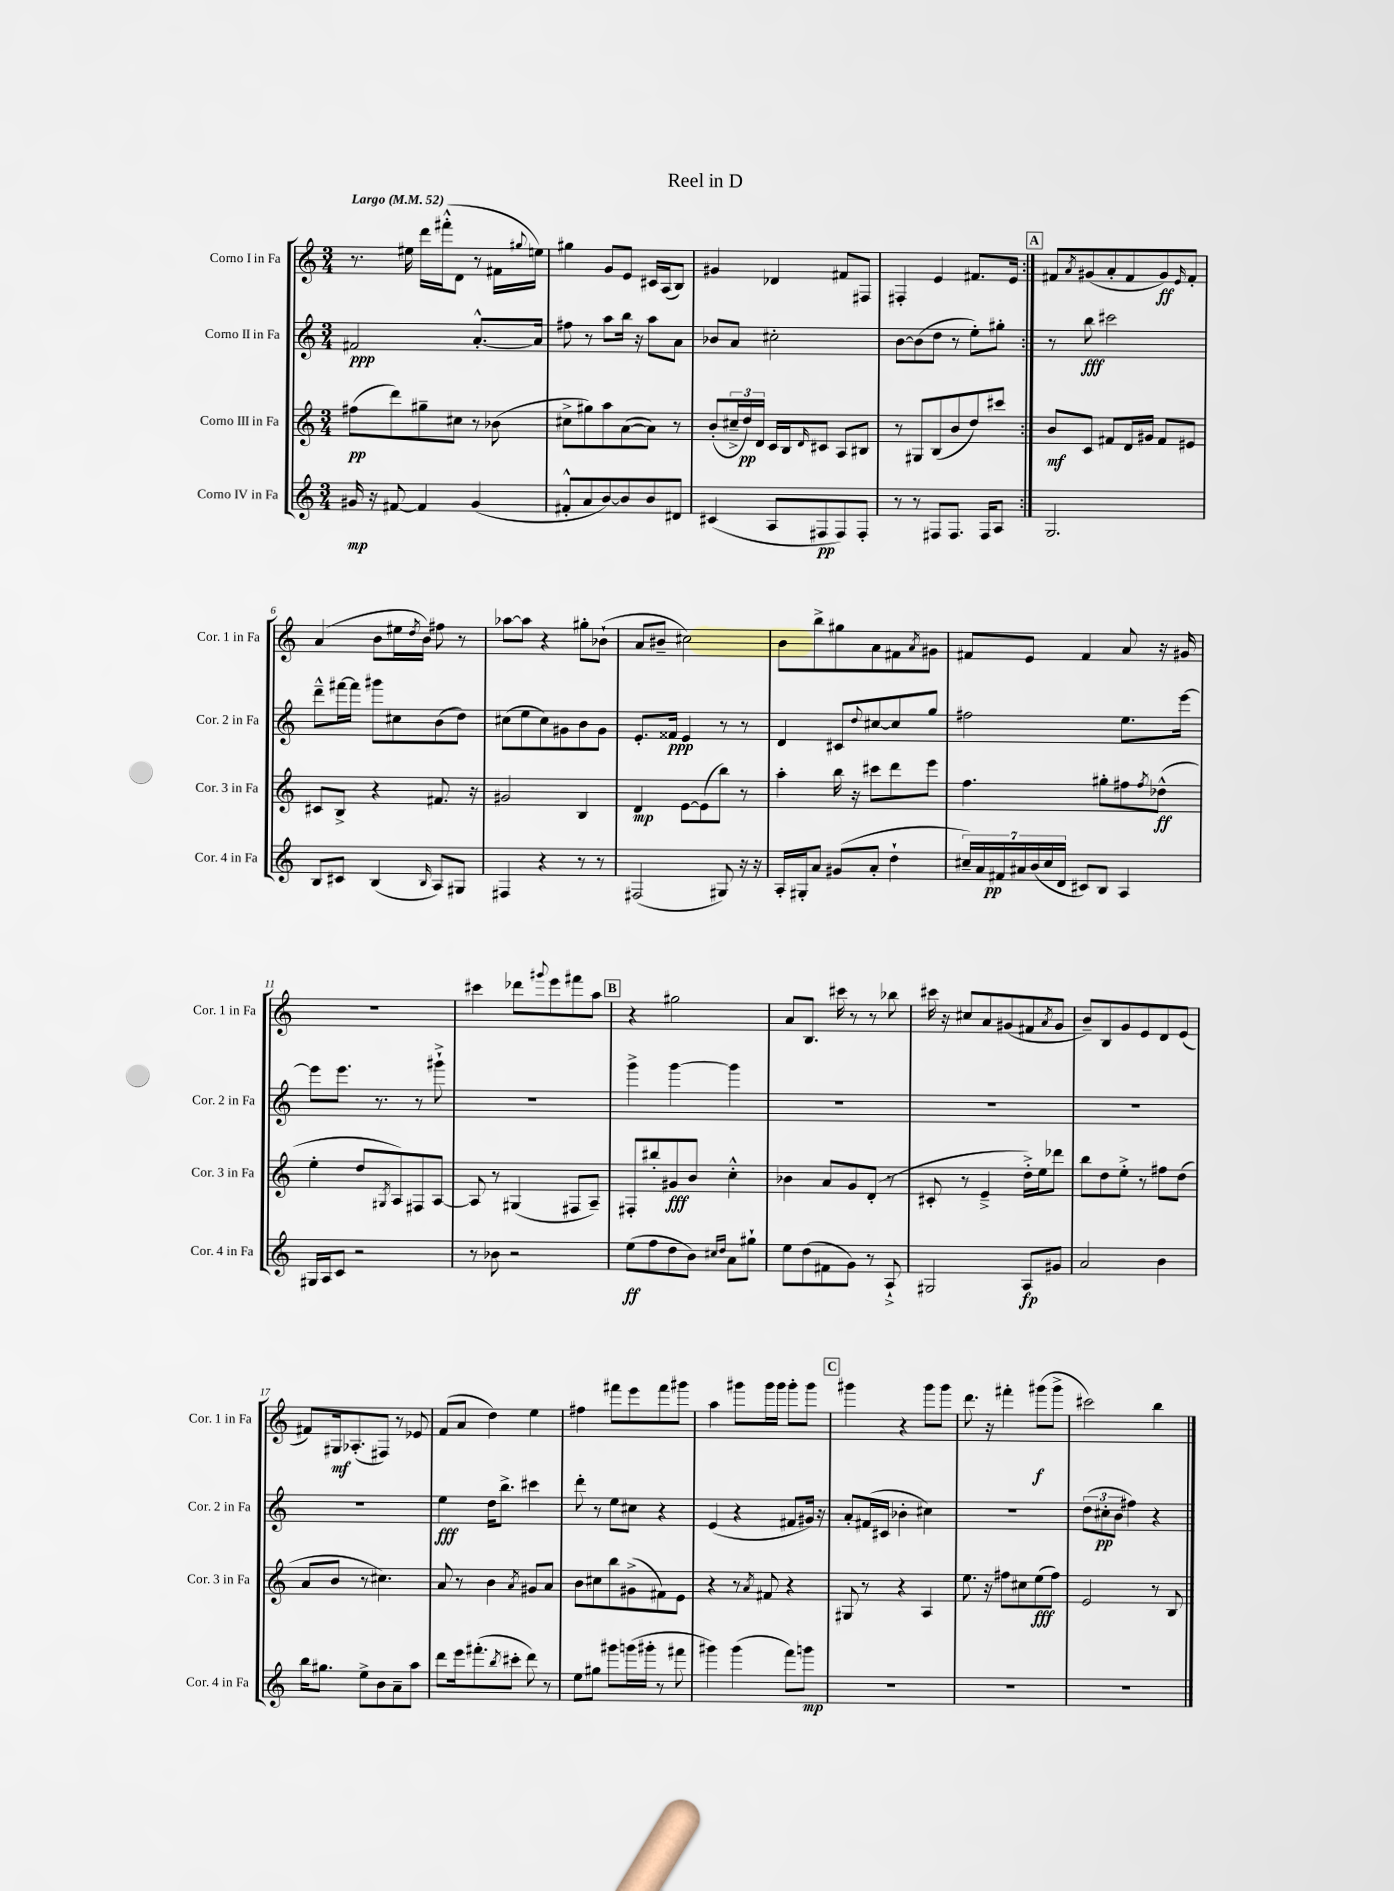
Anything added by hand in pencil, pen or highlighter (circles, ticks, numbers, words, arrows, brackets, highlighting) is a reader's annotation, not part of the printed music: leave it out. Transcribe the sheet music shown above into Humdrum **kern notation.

**kern	**kern	**kern	**kern
*staff4	*staff3	*staff2	*staff1
*clefG2	*clefG2	*clefG2	*clefG2
*k[]	*k[]	*k[]	*k[]
*M3/4	*M3/4	*M3/4	*M3/4
*MM52	*MM52	*MM52	*MM52
16g#	(8ff#	2f#	8.r
16r	.	.	.
[8f#	8ddd)	.	.
.	.	.	16ee#
4f#]	8gg#~	.	16ddd
.	.	.	(16fff#'^^
.	8cc#	.	8d
(4g#	8r	[8.a'^^	8r
.	(8b-	.	16f#
.	.	.	8qqgg#
.	.	16a]	16ee)
=	=	=	=
8f#'^^	8cc#^	8ff#	4gg#
8a	8gg#)	8r	.
[8b)	8aa	8aa	8g
8b]	([8a	16bb	8e
.	.	16r	.
8b	8a])	8aa	16c#
.	.	.	(16A
8d#	8r	8a	8B)
=	=	=	=
(4c#	(8b'	8b-	4g#
.	24cc#~^	8a	.
.	24dd)	.	.
.	24d	.	.
8A	16c	2cc#'	4d-
.	16B	.	.
.	16qqd	.	.
8F#	8c#	.	.
8F#)	8A	.	8f#
8F#'	8B#	.	8F#
=	=	=	=
8r	8r	[8b	4F#'
8r	8G#	(8b]	.
8F#	(8B	8dd	4e
8.F#	8b	8r	.
.	8dd)	8ee')	8.f#
16F#	.	.	.
8A	8ccc#	8gg#'	.
.	.	.	16e
=:|!	=:|!	=:|!	=:|!
2.G	8b	8r	8f#
.	.	.	8qa
.	8c	8bb	(8g#
.	8f#	2ccc#	8a'
.	16d	.	8f#
.	16g#	.	.
.	8f#	.	8g#)
.	.	.	16qqe
.	8e#	.	8f#'
=	=	=	=
8B	8c#	8ddd~^^	(4a
8c#	8B^	[16fff#	.
.	.	16fff#]	.
(4B	4r	8ggg#	8b
.	.	8cc#	16ee#
.	.	.	8qdd
.	.	.	16b)
16qqB	.	.	.
8A)	8.f#	(8b	8ff#
8G#	.	8dd)	8r
.	16r	.	.
=	=	=	=
4F#	2g#	(8cc#	[8aa-
.	.	8ee	8aa-]
4r	.	8cc#)	4r
.	.	8g#	.
8r	4B	8b	8gg#'
8r	.	8g#	(8b-`
=	=	=	=
(2F#	4d	8.e'	8a
.	.	.	8b#~
.	.	16f##	.
.	[8e	4e	2cc#)
.	(8e]	.	.
8G#)	8bb)	8r	.
16r	8r	8r	.
16r	.	.	.
=	=	=	=
16A'	4aa'	4d	8b
16G#'	.	.	.
8a	.	.	8bb^
(8g#	16bb	8c#	8gg#
.	16r	.	.
.	.	8qqdd	.
8a'	8ccc#	[8cc#	8a
4dd`	8ddd	8cc#]	8f#
.	.	.	8qa
.	8eee	8gg	8g#
=	=	=	=
28cc#~)	4.ff	2ff#	8f#
28a	.	.	.
28f#	.	.	.
28a#	.	.	.
.	.	.	8e
(28b	.	.	.
28cc#	.	.	.
28d	.	.	.
8c#)	.	.	4f#
8B	8gg#'	.	.
4A	8ff#	8.ee	8a
.	8qff#	.	.
.	(8dd-^^	.	16r
.	.	[16eee	16g#
=	=	=	=
16G#	4ee'	8eee]	2.r
16A	.	.	.
8c	.	8.eee	.
2r	8dd	.	.
.	.	8.r	.
.	8qG#	.	.
.	8A)	.	.
.	8F#	8r	.
.	[8A	8ggg#`^	.
=	=	=	=
8r	8A]	2.r	4ccc#
8b-	8r	.	.
2r	(4G#	.	8ddd-
.	.	.	8qqggg#
.	.	.	8eee
.	8F#	.	8fff#
.	8A~)	.	8aa
=	=	=	=
(8ee	8F#'	4ggg^	4r
8ff	8bb#'	.	.
8dd	8g#	[4ggg	2gg#
8b)	8b	.	.
16qqcc#	.	.	.
16qqdd	.	.	.
8a	4cc'^^	4ggg]	.
8gg#`	.	.	.
=	=	=	=
8ee	4b-	2.r	8a
(8dd	.	.	8.B
8f#	8a	.	.
.	.	.	16ccc#
8g)	8g	.	8r
8r	(8d'	.	8r
8A`^	8r	.	8bb-
=	=	=	=
2G#	8c#'	2.r	16ccc#
.	.	.	16r
.	8r	.	8cc#
.	4e~^	.	8a
.	.	.	(8g#
8A	16dd'^)	.	8f#
.	16ee	.	.
.	.	.	8qa
8g#	8ddd-	.	8g#
=	=	=	=
2a	8bb	2.r	8b~)
.	8dd	.	8B
.	8ee'^	.	8g
.	8r	.	8e
4b	8ff#	.	8d
.	(8dd	.	(8e
=	=	=	=
16bb	8a	2.r	8f#)
8.gg#	.	.	.
.	8b	.	16G#
.	.	.	(8.A-'
8ee^	8r	.	.
8b	4.cc#)	.	8F#)
8a~	.	.	8r
8aa	.	.	8e-
=	=	=	=
8ddd	8a	4ee	(8f
16eee	8r	.	8a
(8.fff#'	.	.	.
.	4b	16dd	4dd)
.	.	8.bb^	.
8qbb	.	.	.
8ccc#'	.	.	.
.	8qa	.	.
8ddd)	8g#	4ccc#	4ee
8r	8a	.	.
=	=	=	=
8ee	8b	8ddd'	4ff#
8gg#	8cc#	8r	.
8ggg#	8bb	8ee	8fff#
(16ggg	(8g#^	8cc#	8eee
16ggg#'	.	.	.
8r	8f#)	4r	8fff#
8fff#	8e	.	8ggg#
=	=	=	=
4ggg#)	4r	(4e	4aa
(4ggg#	8r	4r	8ggg#
.	8qa	.	.
.	8f#	.	16ggg#
.	.	.	16ggg#
8fff)	4r	8f#	8ggg#'
8ggg	.	16g#)	8ggg#
.	.	16r	.
=	=	=	=
2.r	8G#	8a'	4ggg#
.	8r	(16f#	.
.	.	16c#	.
.	4r	4b-'	4r
.	4A	4cc#)	8ggg#
.	.	.	8ggg#
=	=	=	=
2.r	8.ee	2.r	8.ddd
.	16r	.	16r
.	8ff#	.	4fff#'
.	8cc#	.	.
.	(8ee	.	(8ggg#
.	8ff#)	.	8ggg#^
=	=	=	=
2.r	2e	(12dd	2ccc#)
.	.	12cc#'	.
.	.	12b	.
.	.	4ff#)	.
.	8r	4r	4bb
.	8B	.	.
==	==	==	==
*-	*-	*-	*-
